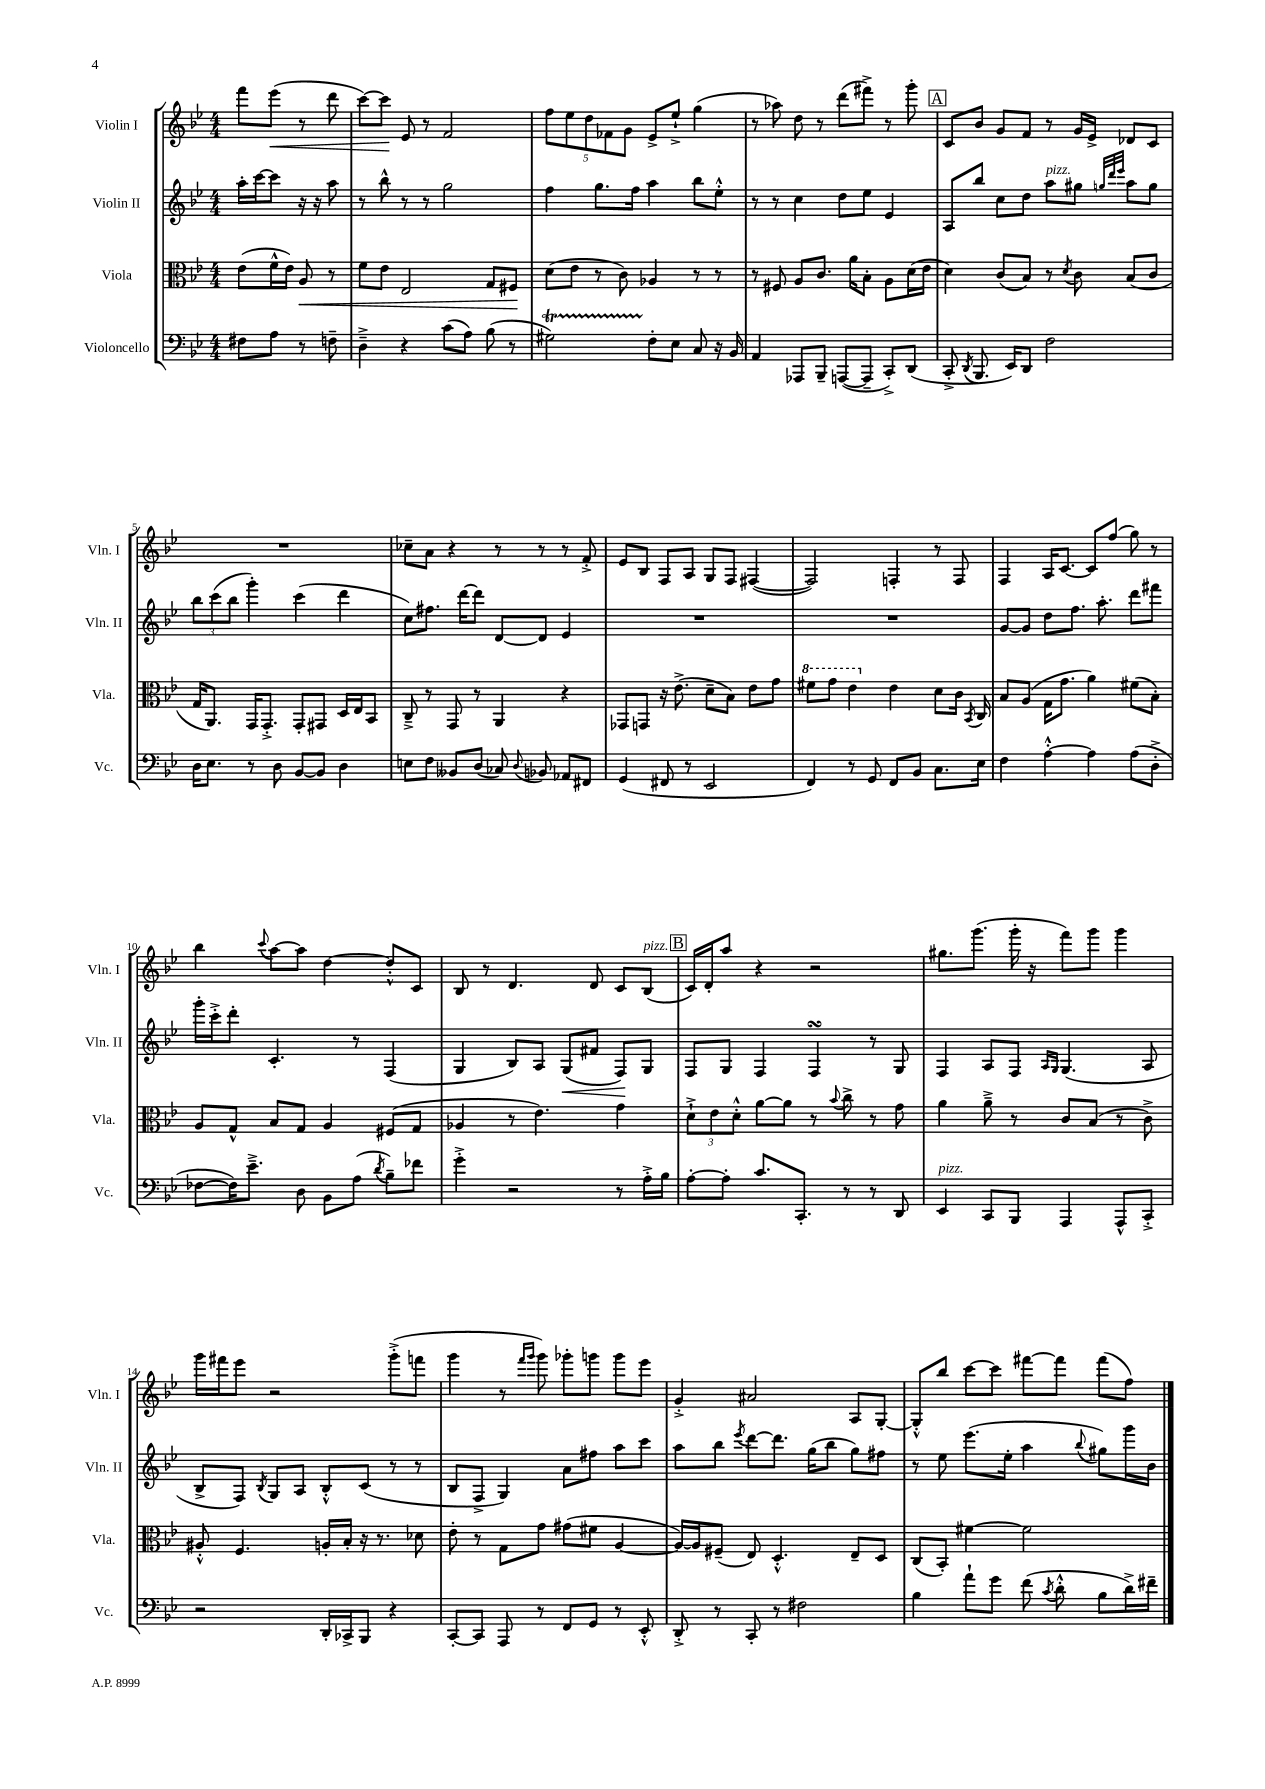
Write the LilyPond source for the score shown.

<<
\new StaffGroup <<
\new Staff = "s0" \with { instrumentName = "Violin I" shortInstrumentName = "Vln. I" } {
    \clef treble \key bes \major \numericTimeSignature \time 4/4 \partial 2
    \autoBeamOff f'''8[ ees'''8]\<( r8 d'''8 |
    c'''8[~) c'''8]\! ees'8 r8 f'2 |
    \tuplet 5/4 { f''8[ ees''8 d''8 fes'8 g'8] } ees'8[-> ees''8]-!-> g''4( |
    r8 aes''8) d''8 r8 d'''8[( fis'''8]->) r8 g'''8-. |
    \mark \markup { \box "A" } c'8[ bes'8] g'8[ f'8] r8 g'16[ ees'16]-> des'8[ c'8] |
    R1 |
    ces''8[-- a'8] r4 r8 r8 r8 f'8-.-> |
    ees'8[ bes8] f8[ a8] g8[ f8] fis4~( |
    fis2) f4-. r8 f8 |
    f4 a16[ c'8.]~ c'8[ f''8]( g''8) r8 |
    bes''4 \appoggiatura { c'''8 } a''8[~ a''8] d''4~ d''8[-.-^ c'8] |
    bes8 r8 d'4. d'8 c'8[ bes8]^\markup { \italic "pizz." }( |
    \mark \markup { \box "B" } c'16[) d'16-. a''8] r4 r2 |
    gis''8.[ g'''8.]( g'''16-. r16 f'''8[) g'''8] g'''4 |
    g'''16[ fis'''16 ees'''8] r2 g'''8[-.->( f'''8] |
    g'''4 r8 \grace { f'''16[ g'''16] } g'''8) ges'''8[-. g'''8] g'''8[ ees'''8] |
    g'4-.-> ais'2 a8[ g8]~-. |
    g8[-.-^ bes''8] c'''8[~ c'''8] fis'''8[~ fis'''8] fis'''8[( f''8]) \bar "|." |
}
\new Staff = "s1" \with { instrumentName = "Violin II" shortInstrumentName = "Vln. II" } {
    \clef treble \key bes \major \numericTimeSignature \time 4/4 \partial 2
    \autoBeamOff a''16[-. c'''16~ c'''8] r16 r16 a''8 |
    r8 bes''8-^ r8 r8 g''2 |
    f''4 g''8.[ f''16] a''4 bes''8[ ees''8]-.-^ |
    r8 r8 c''4 d''8[ ees''8] ees'4 |
    \mark \markup { \box "A" } a8[ bes''8] c''8[ d''8] a''8[^\markup { \italic "pizz." } gis''8] \grace { g''32[ d'''32 ees'''32] } a''8[ g''8] |
    \tuplet 3/2 { bes''8[ c'''8( bes''8] } g'''4-.) c'''4( d'''4 |
    c''8[) fis''8.] d'''16[~ d'''8] d'8[~ d'8] ees'4 |
    R1 |
    R1 |
    g'8[~ g'8] d''8[ f''8.] a''8.-. d'''8[ fis'''8] |
    g'''16[-. c'''16-.-> d'''8]-. c'4.-. r8 f4( |
    g4 bes8[) a8] g8[\<( fis'8] f8[\!) g8] |
    \mark \markup { \box "B" } f8[ g8] f4 f4\turn r8 g8 |
    f4 a8[ f8] \grace { a16[ g16] } g4.( a8 |
    bes8[-> f8]) \acciaccatura { bes8 } g8[ a8] bes8[-.-^ c'8]( r8 r8 |
    bes8[ f8]-> g4) a'8[ fis''8] a''8[ c'''8] |
    a''8[ bes''8] \acciaccatura { ees'''8 } d'''8[~ d'''8.] g''16[( bes''8] g''8[) fis''8] |
    r8 ees''8 ees'''8.[( ees''16]-. a''4 \appoggiatura { bes''8 } gis''8[) g'''16 bes'16] \bar "|." |
}
\new Staff = "s2" \with { instrumentName = "Viola" shortInstrumentName = "Vla." } {
    \clef alto \key bes \major \numericTimeSignature \time 4/4 \partial 2
    \autoBeamOff ees'8[( f'16-^ ees'16]) a8\< r8 |
    f'8[ ees'8] ees2 g8[ fis8]\! |
    d'8[( ees'8] r8 c'8) aes4 r8 r8 |
    r8 fis8 a8[ c'8.] a'16[ bes8]-. a8[ d'16( ees'16] |
    \mark \markup { \box "A" } d'4) c'8[( bes8]) r8 \acciaccatura { d'8 } c'8 bes8[( c'8] |
    g16[ a,8.]) g,16[ g,8.]-.-> g,8[-. gis,8] d16[ ees16 bes,8] |
    c8---> r8 g,8 r8 a,4 r4 |
    ges,8[ g,8] r16 ees'8.->( d'8[-- bes8]) ees'8[ g'8] |
    \ottava #1 fis''8[ g''8] ees''4 \ottava #0 ees'4 d'8[ c'16] \acciaccatura { bes,8 } c16 |
    bes8[ a8]( g16[ g'8.] a'4) fis'8[( bes8]-.) |
    a8[ g8]-^ bes8[ g8] a4 fis8[( g8] |
    aes4 r8 ees'4.) g'4 |
    \mark \markup { \box "B" } \tuplet 3/2 { d'8[-!-> ees'8 d'8]-.-^ } a'8[~ a'8] r8 \appoggiatura { bes'8 } c''8-> r8 g'8 |
    a'4 a'8---> r8 c'8[ bes8]( r8 c'8->) |
    ais8-.-^ f4. a16[-. bes16]-. r16 r8. des'8 |
    ees'8-. r8 g8[ g'8] gis'8[( fis'8] a4~ |
    a16[~) a16 fis8]--( ees8) d4.-.-^ ees8[-- d8] |
    c8[( bes,8]-.) fis'4~ fis'2 \bar "|." |
}
\new Staff = "s3" \with { instrumentName = "Violoncello" shortInstrumentName = "Vc." } {
    \clef bass \key bes \major \numericTimeSignature \time 4/4 \partial 2
    \autoBeamOff fis8[ a8] r8 f8-- |
    d4---> r4 c'8[( a8]) bes8( r8 |
    gis2\startTrillSpan) f8[-.\stopTrillSpan ees8] c8 r16 bes,16 |
    a,4 aes,,8[ bes,,8]-- a,,8[~( a,,8]-- c,8[-.->) d,8]( |
    \mark \markup { \box "A" } c,8-.-> \acciaccatura { d,8 } bes,,8. ees,16[) d,8] f2 |
    d16[ ees8.] r8 d8 bes,8[~ bes,8] d4 |
    e8[ f8] beses,8[ d8]( ces8) \appoggiatura { d8 } bes,8 aes,8[ fis,8] |
    g,4( fis,8 r8 ees,2 |
    f,4) r8 g,8 f,8[ bes,8] c8.[ ees16] |
    f4 a4~-.-^ a4 a8[( d8]-.-> |
    fes8[~ fes16) ees'8.]---> d8 bes,8[ a8]( \acciaccatura { d'8 } bes8[--) fes'8] |
    g'4-.-> r2 r8 a16[-.-> bes16] |
    \mark \markup { \box "B" } a8[~-. a8]-. c'8.[ c,8.]-. r8 r8 d,8 |
    ees,4^\markup { \italic "pizz." } c,8[ bes,,8] a,,4 a,,8[-^ c,8]-.-> |
    r2 d,16[-. ces,16-> bes,,8] r4 |
    c,8[~-. c,8] a,,8 r8 f,8[ g,8] r8 ees,8-.-^ |
    d,8-.-> r8 c,8-. r8 fis2 |
    bes4 a'8[-! g'8] f'8( \acciaccatura { c'8 } d'8-.-^ bes8[ d'16->) fis'16]-- \bar "|." |
}
>>
>>
